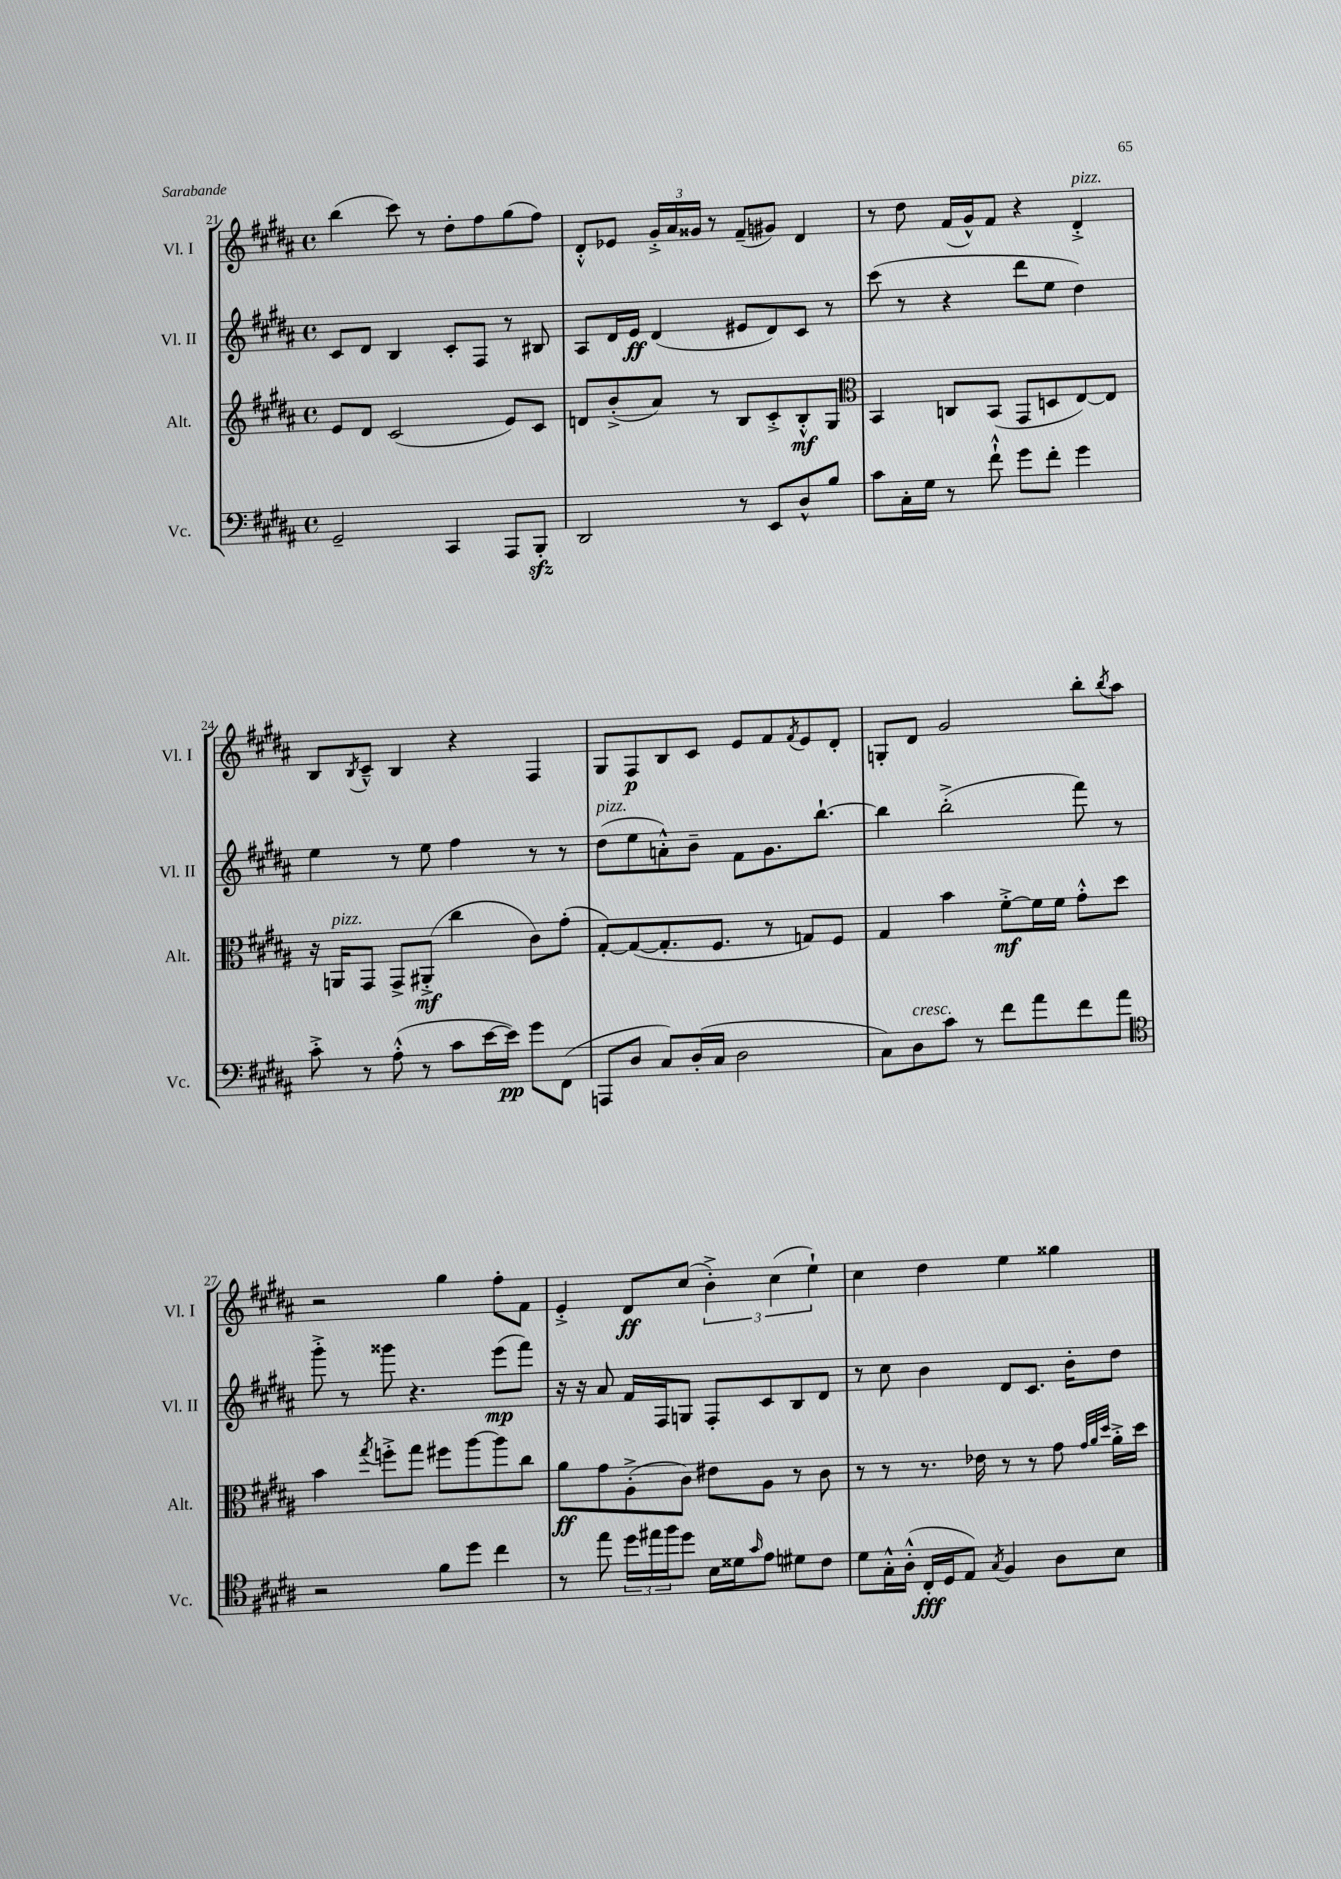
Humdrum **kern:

**kern	**kern	**kern	**kern
*staff4	*staff3	*staff2	*staff1
*clefF4	*clefG2	*clefG2	*clefG2
*k[f#c#g#d#a#]	*k[f#c#g#d#a#]	*k[f#c#g#d#a#]	*k[f#c#g#d#a#]
*M4/4	*M4/4	*M4/4	*M4/4
*met(c)	*met(c)	*met(c)	*met(c)
2GG#~	8e	8c#	(4bb
.	8d#	8d#	.
.	(2c#	4B	8ccc#)
.	.	.	8r
4CC#	.	8c#'	8dd#'
.	.	8F#	8ff#
8AAA#	8e)	8r	(8gg#
8BBB'	8c#	8B#	8ff#)
=	=	=	=
2DD#	8d	8A#	8d#'^^
.	(8b'^	16d#	8e-
.	.	16e	.
.	8a#)	(4d#	24g#'^
.	.	.	24a#
.	.	.	24g##
.	8r	.	8r
8r	8B	8e#	(8f#~
8EE	8c#'^	8d#)	8g#)
8D#^^	8B'^^	8c#	4d#
8B	8G#	8r	.
=	=	=	=
*	*clefC3	*	*
8c#	4BB	(8ccc#	8r
16C#'	.	8r	8dd#
16G#	.	.	.
8r	8C	4r	(16f#
.	.	.	16g#^^)
8f#`^^	(8BB	.	8f#
8g#	8GG#	8ddd#	4r
8f#'	8D	8ee	.
4g#	[8E)	4dd#)	4d#'^
.	8E]	.	.
=	=	=	=
8c#'^	16r	4ee	8B
.	16AA	.	.
.	.	.	8qB
8r	8GG#	.	8c#~^^
(8A#'^^	8GG#^	8r	4B
8r	(8AA#'^	8ee	.
8c#	4cc#	4ff#	4r
[16e	.	.	.
16e])	.	.	.
8g#	8c#)	8r	4F#
(8FF#	(8g#'	8r	.
=	=	=	=
8AAA	[8G#')	(8dd#	8G#
8D#	(8G#_	8ee	8F#
8C#)	8.G#']	8a'^^)	8B
(16D#'	.	8b~	8c#
16C#	8.F#	.	.
2D#	.	8f#	8e
.	8r	8.g#	8f#
.	.	.	8qf#
.	8G)	.	8e
.	.	[8.bb`	.
.	8F#	.	8d#'
=	=	=	=
8C#)	4G#	4bb]	8G'
8D#	.	.	8d#
8c#	4b	(2bb'^	2g#
8r	.	.	.
8f#	[8f#'^	.	.
8a#	16f#]	.	.
.	16f#	.	.
8f#	8g#'^^	8fff#)	8bb'
.	.	.	8qbb
8a#	8dd#	8r	8aa#
=	=	=	=
*clefC4	*	*	*
2r	4b	8ggg#'^	2r
.	.	8r	.
.	8qgg#	.	.
.	8ff'^	8ggg##	.
.	8gg#	4.r	.
8f#	8ff#	.	4gg#
8dd#	[8aa#	.	.
4cc#	8aa#]	(8eee	8ff#'
.	8cc#	8fff#)	8f#
=	=	=	=
8r	8a#	16r	4e'^
.	.	16r	.
8ee	8g#	8a#	.
24dd#	(8A#'^	16f#	8d#
24ee#	.	.	.
.	.	16F#	.
24ff#	.	.	.
8dd#	8c#)	8G	(8cc#
16B	8e#	8F#'	6b'^)
16d##	.	.	.
16qqg#	.	.	.
8e	8A#	8c#	.
.	.	.	(6cc#
8d#	8r	8B	.
.	.	.	6ee`)
8c#	8c#	8d#	.
=	=	=	=
8d#	8r	8r	4cc#
16G#'^^	8r	8cc#	.
(16A#'^^	.	.	.
16C#'	8.r	4b	4dd#
16D#	.	.	.
8E)	.	.	.
.	16e-	.	.
8qG#	.	.	.
4F#	8r	8d#	4ee
.	8r	8.c#	.
8A#	8g#	.	4gg##
.	.	16b'	.
.	32qqg#	.	.
.	32qqa#	.	.
.	32qqdd#	.	.
8B	16a#'^	8dd#	.
.	16dd#	.	.
==	==	==	==
*-	*-	*-	*-
